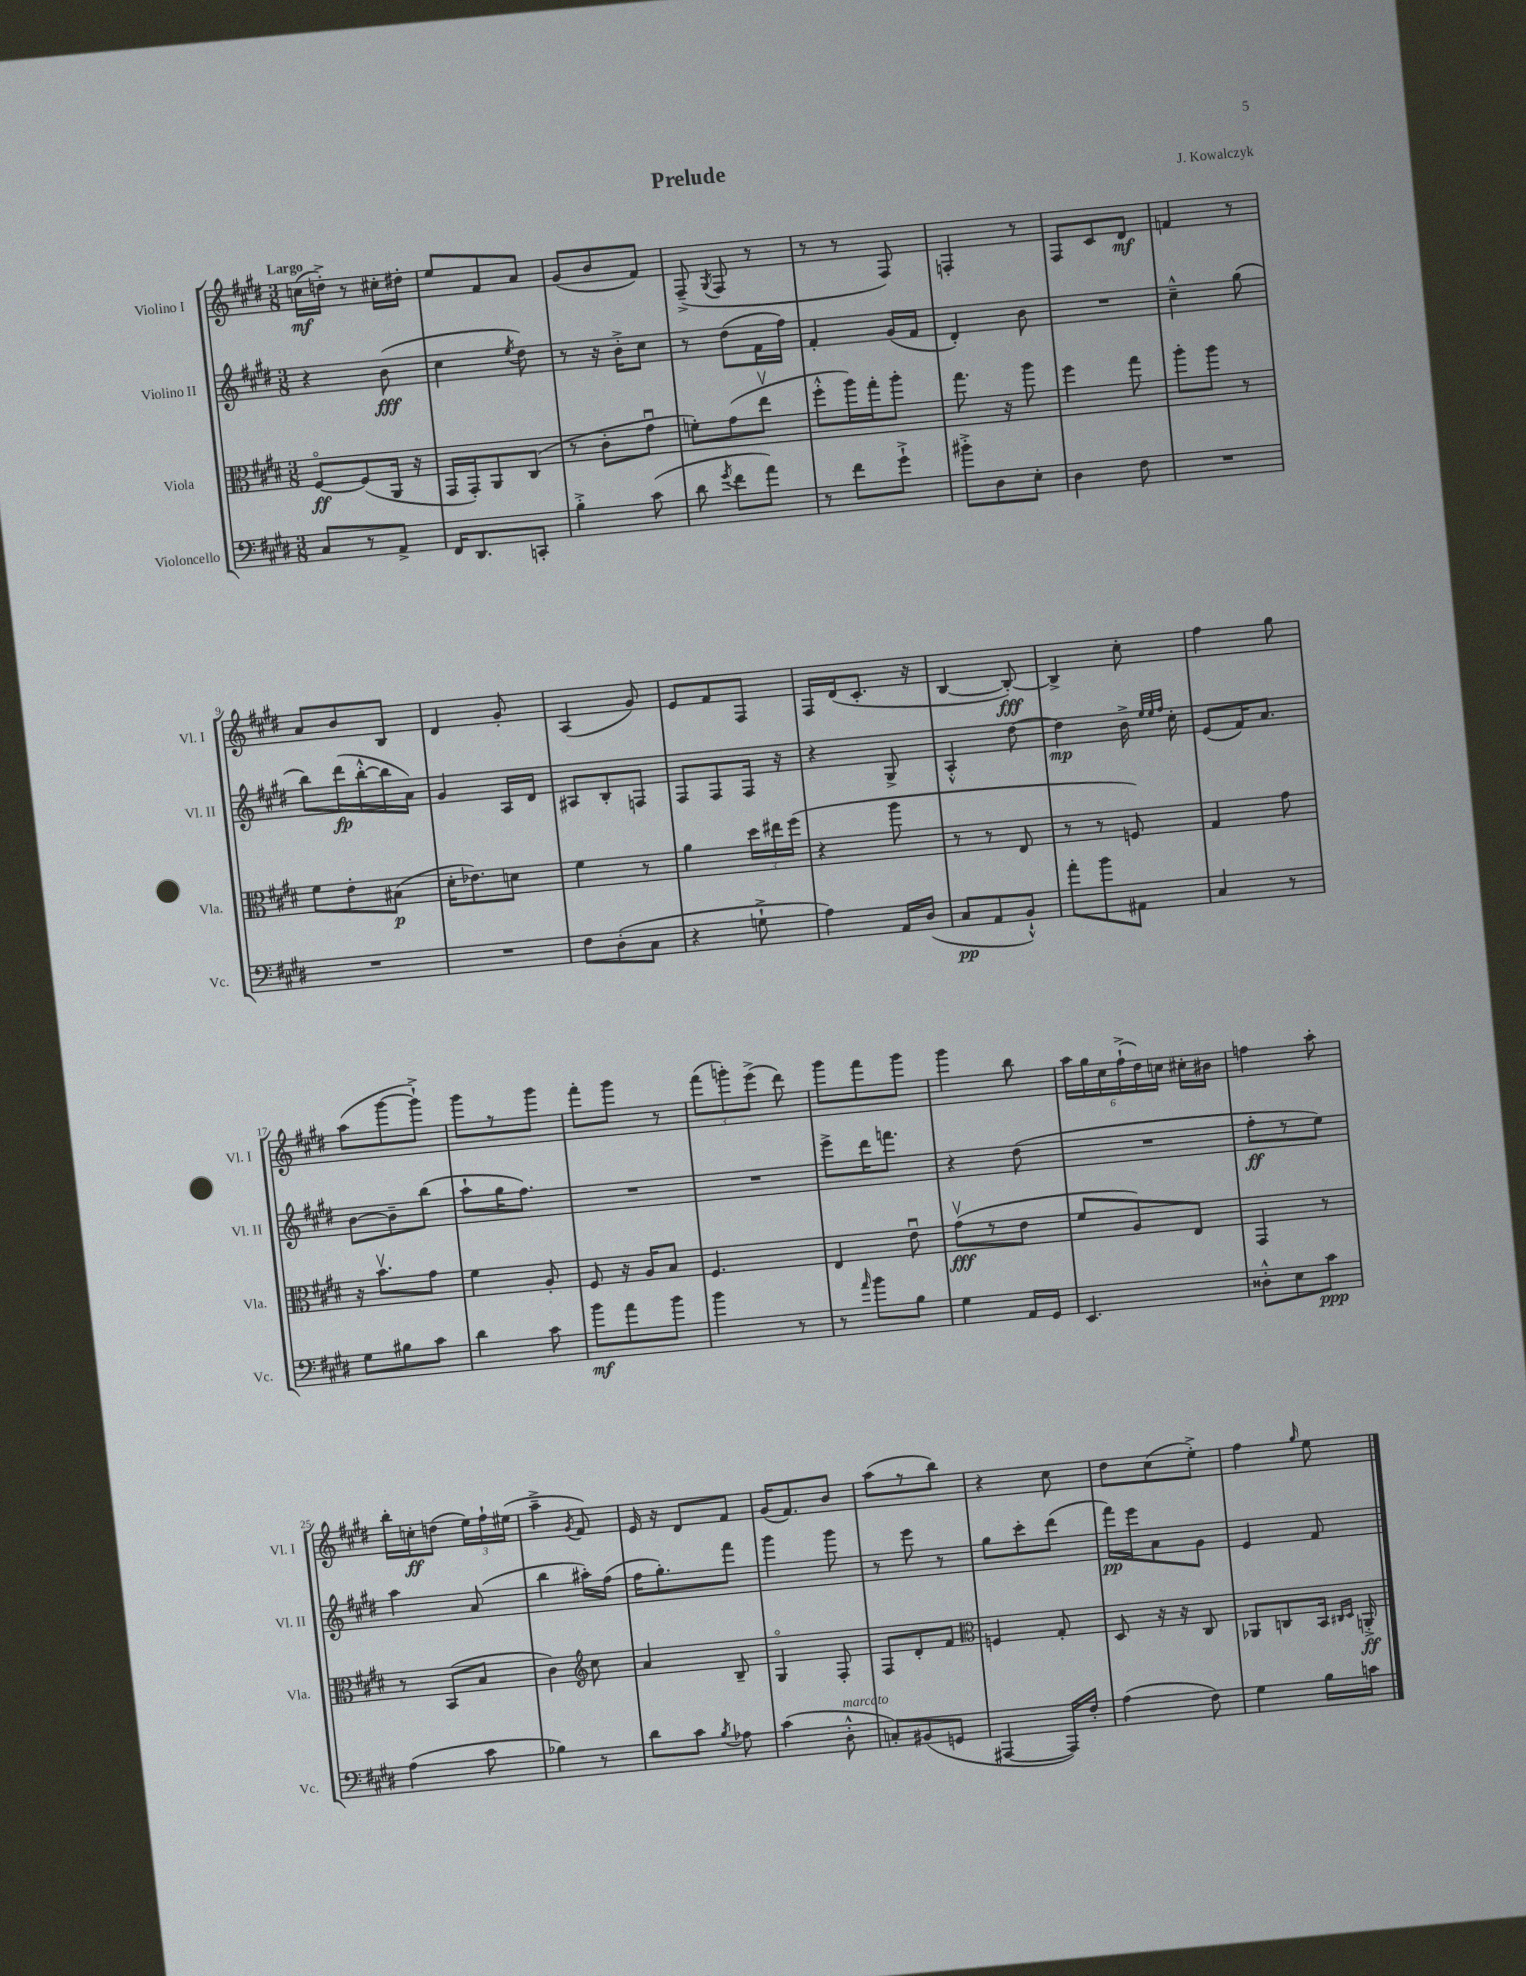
\header { title = "Prelude" composer = "J. Kowalczyk" }
<<
\new StaffGroup <<
\new Staff = "s0" \with { instrumentName = "Violino I" shortInstrumentName = "Vl. I" } {
    \clef treble \key e \major \numericTimeSignature \time 3/8 \tempo "Largo"
    \autoBeamOff c''16[\mf( d''16]-.->) r8 cis''16[-. dis''16]-. |
    e''8[ fis'8 a'8] |
    gis'8[( b'8 fis'8]) |
    fis8--->( \acciaccatura { gis8 } fis8 r8 |
    r8 r8 fis8) |
    f4-. r8 |
    fis8[ cis'8 dis'8]\mf |
    f'4 r8 |
    a'8[ b'8 b8] |
    dis'4 gis'8-. |
    a4( gis'8) |
    e'8[ fis'8 fis8] |
    fis16[ dis'16( cis'8.]-. r16 |
    b4~ b8~-.\fff) |
    b4-> cis''8-. |
    fis''4 gis''8 |
    a''8[( gis'''8~ gis'''8]-!->) |
    gis'''8[ r8 gis'''8] |
    fis'''8[-. gis'''8] r8 |
    \tuplet 3/2 { fis'''8[( g'''8-.) e'''8]->( } dis'''8) |
    gis'''8[ fis'''8 gis'''8] |
    gis'''4 b''8 |
    \tuplet 6/4 { a''16[ gis''16 cis''16 fis''16-!->( dis''16) c''16] } cis''16[-. bis'16] |
    f''4 a''8-. |
    b''16[-. c''16-.\ff d''8]( \tuplet 3/2 { e''16[) fis''16-! eis''16]( } |
    a''4---> \acciaccatura { gis'8 } fis'8) |
    e'16 r16 dis'8[ fis'8] |
    gis'16[( fis'8.) b'8] |
    a''8[( r8 b''8]) |
    r4 cis''8 |
    dis''8[ cis''8( e''8]-.->) |
    fis''4 \grace { gis''16 } e''8 \bar "|." |
}
\new Staff = "s1" \with { instrumentName = "Violino II" shortInstrumentName = "Vl. II" } {
    \clef treble \key e \major \numericTimeSignature \time 3/8
    \autoBeamOff r4 b'8\fff( |
    cis''4 \acciaccatura { e''8 } dis''8) |
    r8 r16 b'16[-.-> cis''8] |
    r8 dis''8[( fis'16 fis''16]) |
    fis'4-. gis'16[( fis'16] |
    dis'4-.) b'8 |
    R4. |
    cis''4---^ gis''8( |
    b''8[) dis'''16\fp( b''16~-.-^ b''16 a'16]) |
    gis'4 a16[ dis'16] |
    ais8[ b8-. f8] |
    fis8[ fis8 fis16] r16 |
    r4 gis8-> |
    a4-.-^ dis''8~ |
    dis''4\mp b'16-> \grace { e''32[ e''32 fis''32] } cis''16-. |
    e'8[( fis'16) a'8.] |
    b'8[~ b'8-- b''8]( |
    a''8[-! gis''16 fis''8.]) |
    R4. |
    R4. |
    e'''8[-> dis'''16 f'''8.] |
    r4 dis''8( |
    R4. |
    fis''8[-.\ff r8 e''8]) |
    a''4 a'8( |
    b''4 ais''16[-.) fis''16]( |
    fis''16[ gis''8.-.) fis'''8] |
    gis'''4 gis'''8 |
    r8 e'''8 r8 |
    gis''8[ cis'''8-. dis'''8]( |
    fis'''16[\pp) e'''16 a'8 gis'8] |
    e'4 fis'8 \bar "|." |
}
\new Staff = "s2" \with { instrumentName = "Viola" shortInstrumentName = "Vla." } {
    \clef alto \key e \major \numericTimeSignature \time 3/8
    \autoBeamOff fis8[~\flageolet\ff fis8( a,16] r16 |
    gis,16[ gis,16-.) a,8 cis8]( |
    r8 cis'8[-. gis'8]\downbow |
    f'8[-.) gis'8( e''8]\upbow |
    fis''8[-.-^ a''16) gis''16-. a''8]-. |
    gis''8. r16 a''8 |
    fis''4 gis''8 |
    a''8[-. a''8] r8 |
    fis'8[ e'8-. bis8]\p( |
    dis'16[-. ees'8.) d'8] |
    fis'4 r8 |
    a'4 \tuplet 3/2 { dis''16[ eis''16 fis''16]( } |
    r4 a''8 |
    r8 r8 e8 |
    r8 r8 f8) |
    gis4 gis'8 |
    r16 b'8.[\upbow gis'8] |
    fis'4 a8-. |
    fis8 r16 a16[ b8] |
    fis4. |
    e4 e'8\downbow |
    gis'8[\upbow\fff( r8 e'8] |
    fis'8[ a8) e8] |
    gis,4 r8 |
    r8 b,8[( b8] |
    cis'4) \clef treble cis''8 |
    a'4 b8-- |
    gis4\flageolet fis8-. |
    fis8[ dis'8-. fis'8] |
    \clef alto f4 gis8-. |
    dis8 r16 r16 cis8 |
    aes,8[ c8 b,16] \grace { cis16[ dis16] } a,16-.->\ff \bar "|." |
}
\new Staff = "s3" \with { instrumentName = "Violoncello" shortInstrumentName = "Vc." } {
    \clef bass \key e \major \numericTimeSignature \time 3/8
    \autoBeamOff cis8[ r8 a,8]-> |
    fis,16[ dis,8. c,8]-. |
    b4-.-> cis'8( |
    dis'8 \acciaccatura { gis'8 } fis'8[ a'8]) |
    r8 fis'8[ gis'8]-!-> |
    bis'8[-.-> dis8 e8]-. |
    dis4 fis8 |
    R4. |
    R4. |
    R4. |
    fis8[ dis8-.( cis8] |
    r4 g8-!-> |
    a4) a,16[ dis16]( |
    cis8[\pp a,8 b,8]-!-^) |
    a'8[-. b'8 ais,8] |
    cis4 r8 |
    gis8[ bis8 cis'8] |
    dis'4 cis'8 |
    b'8[\mf a'8 b'8] |
    b'4 r8 |
    r8 \grace { a'16 } b'8[ b8] |
    gis4 a,16[ gis,16] |
    e,4. |
    disis8[-.-^ e8 cis'8]\ppp |
    a4( cis'8 |
    bes4) r8 |
    dis'8[ cis'8] \acciaccatura { b8 } aes8 |
    cis'4( dis8-.-^^\markup { \italic "marcato" } |
    c8[-.) bis,8( g,8] |
    ais,,4~ ais,,16[) fis16]-. |
    a4( fis8) |
    gis4 b16[ c'16] \bar "|." |
}
>>
>>
